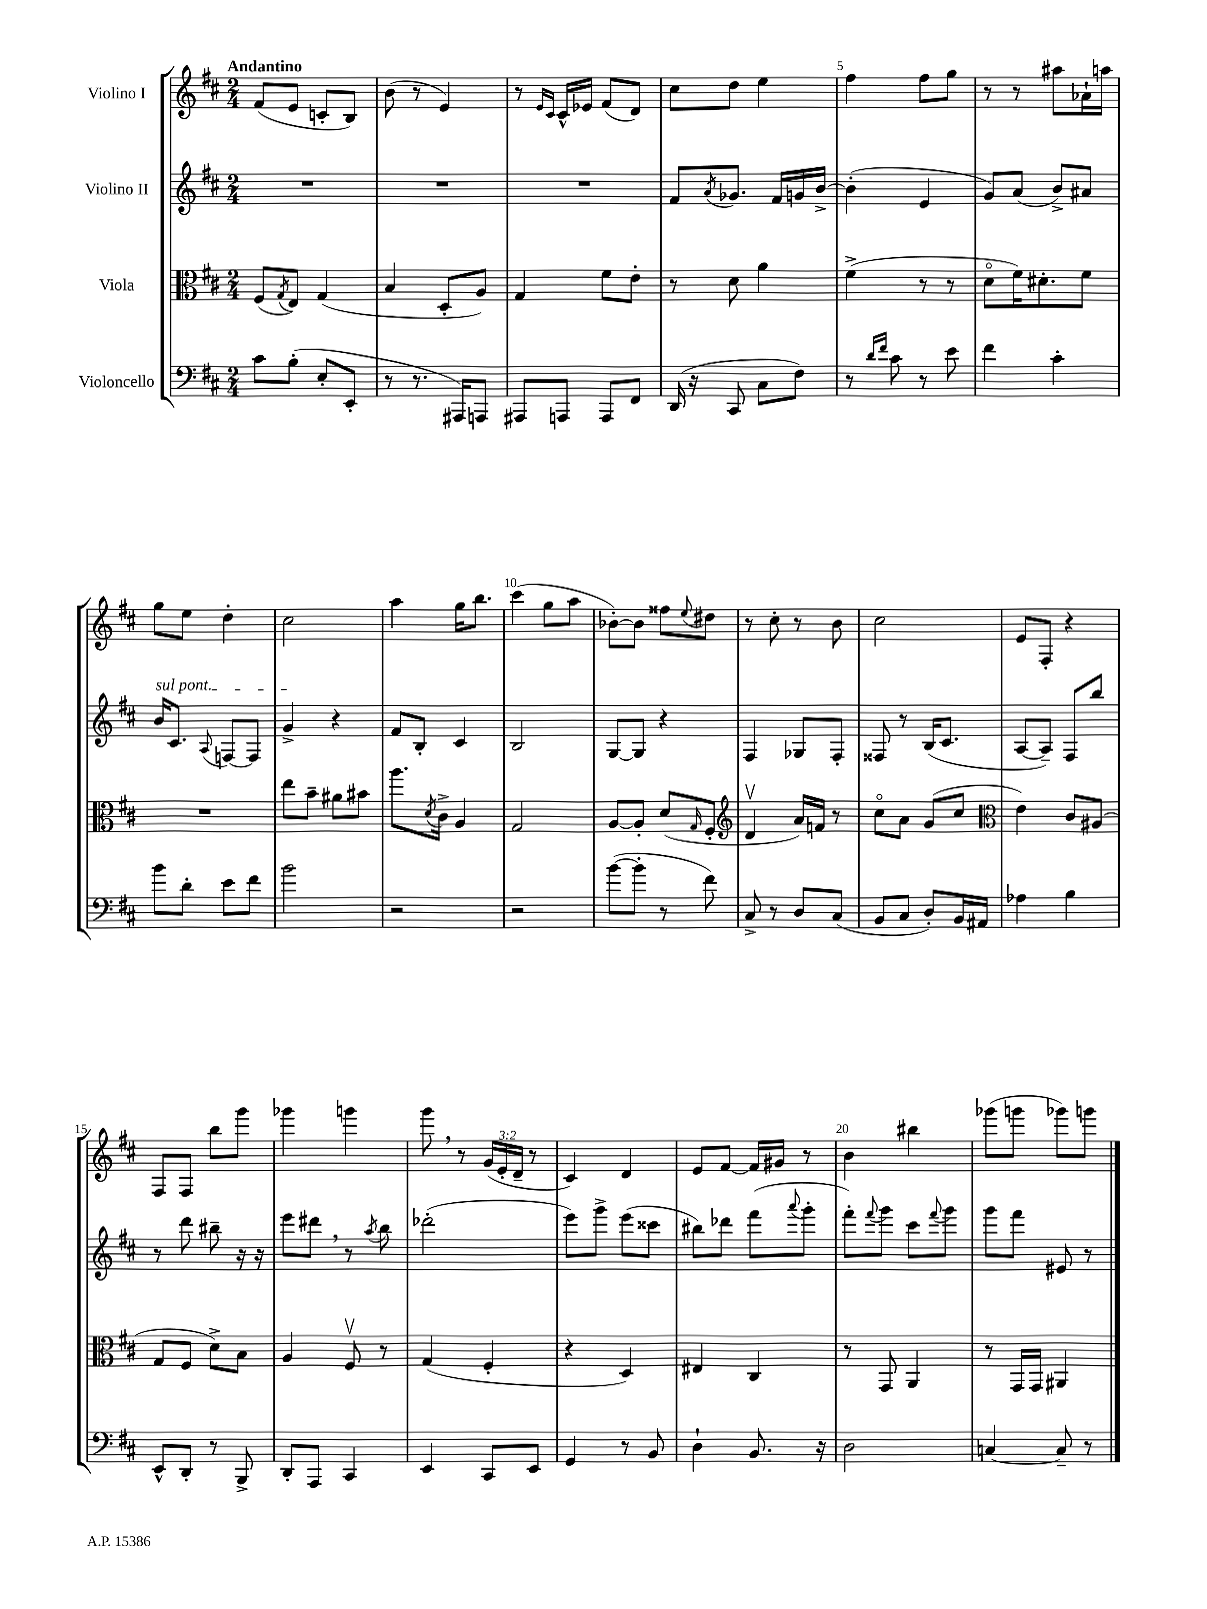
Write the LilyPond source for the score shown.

<<
\new StaffGroup <<
\new Staff = "s0" \with { instrumentName = "Violino I" } {
    \clef treble \key d \major \numericTimeSignature \time 2/4 \override Staff.TupletNumber.text = #tuplet-number::calc-fraction-text \tempo "Andantino"
    fis'8( e'8 c'8-. b8) |
    b'8( r8 e'4) |
    r8 \grace { e'16 cis'16 } cis'16-^ ees'16 fis'8( d'8) |
    cis''8 d''8 e''4 |
    fis''4 fis''8 g''8 |
    r8 r8 ais''8 aes'16-! a''16 |
    g''8 e''8 d''4-. |
    cis''2 |
    a''4 g''16 b''8. |
    cis'''4( g''8 a''8 |
    bes'8~-.) bes'8 fisis''8 \appoggiatura { e''8 } dis''8 |
    r8 cis''8-. r8 b'8 |
    cis''2 |
    e'8 fis8-. r4 |
    fis8 fis8 b''8 g'''8 |
    ges'''4 g'''4 |
    g'''8 \breathe r8 \tuplet 3/2 { g'16( e'16-. d'16-- } r8 |
    cis'4) d'4 |
    e'8 fis'8~ fis'16 gis'16 r8 |
    b'4 bis''4 |
    ges'''8( g'''8 ges'''8) g'''8 \bar "|." |
}
\new Staff = "s1" \with { instrumentName = "Violino II" } {
    \clef treble \key d \major \numericTimeSignature \time 2/4
    R2 |
    R2 |
    R2 |
    fis'8 \acciaccatura { a'8 } ges'8. fis'16 g'16 b'16~-> |
    b'4-.( e'4 |
    g'8) a'8( b'8->) ais'8 |
    \once \override TextSpanner.bound-details.left.text = \markup { \italic "sul pont." } b'16\startTextSpan cis'8. \appoggiatura { a8 } f8~ f8 |
    g'4->\stopTextSpan r4 |
    fis'8 b8-. cis'4 |
    b2 |
    g8~ g8 r4 |
    fis4 ges8 fis8-. |
    fisis8 r8 b16( cis'8. |
    a8~ a8--) fis8 b''8 |
    r8 d'''8 bis''8-- r16 r16 |
    e'''8 dis'''8 \breathe r8 \acciaccatura { a''8 } b''8 |
    des'''2-.( |
    e'''8) g'''8-> e'''8( cisis'''8 |
    bis''8) des'''8 fis'''8( \appoggiatura { a'''8 } g'''8-. |
    fis'''8-.) \appoggiatura { fis'''8 } g'''8 cis'''8 \appoggiatura { fis'''8 } g'''8 |
    g'''8 fis'''8 eis'8 r8 \bar "|." |
}
\new Staff = "s2" \with { instrumentName = "Viola" } {
    \clef alto \key d \major \numericTimeSignature \time 2/4
    fis8( \acciaccatura { g8 } e8) g4( |
    b4 d8-. a8) |
    g4 fis'8 e'8-. |
    r8 d'8 a'4 |
    fis'4->( r8 r8 |
    d'8\flageolet fis'16) dis'8.-. fis'8 |
    R2 |
    e''8 b'8-- ais'8 bis'8 |
    a''8. \acciaccatura { d'8 } cis'16-> a4 |
    g2 |
    a8~ a8-. d'8( \grace { g16 } fis8-. |
    \clef treble d'4\upbow a'16) f'16 r8 |
    cis''8\flageolet a'8 g'8( cis''8 |
    \clef alto e'4) cis'8 ais8( |
    g8 fis8 d'8->) b8 |
    a4 fis8\upbow r8 |
    g4( fis4-. |
    r4 d4) |
    eis4 cis4 |
    r8 g,8 a,4 |
    r8 g,16 g,16 ais,4 \bar "|." |
}
\new Staff = "s3" \with { instrumentName = "Violoncello" } {
    \clef bass \key d \major \numericTimeSignature \time 2/4
    cis'8 b8-.( e8-. e,8-. |
    r8 r8. ais,,16) a,,8 |
    ais,,8 a,,8 a,,8 fis,8 |
    d,16( r16 cis,8 cis8 fis8) |
    r8 \grace { d'16 fis'16 } cis'8 r8 e'8 |
    fis'4 cis'4-. |
    b'8 d'8-. e'8 fis'8 |
    b'2 |
    r2 |
    r2 |
    b'8~( b'8-. r8 fis'8) |
    cis8-> r8 d8 cis8( |
    b,8 cis8 d8-.) b,16 ais,16 |
    aes4 b4 |
    e,8-^ d,8-. r8 b,,8-> |
    d,8-. a,,8 cis,4 |
    e,4 cis,8 e,8 |
    g,4 r8 b,8 |
    d4-! b,8. r16 |
    d2 |
    c4~ c8-- r8 \bar "|." |
}
>>
>>
\layout { \context { \Score \override BarNumber.break-visibility = ##(#f #t #t) barNumberVisibility = #(every-nth-bar-number-visible 5) } }
